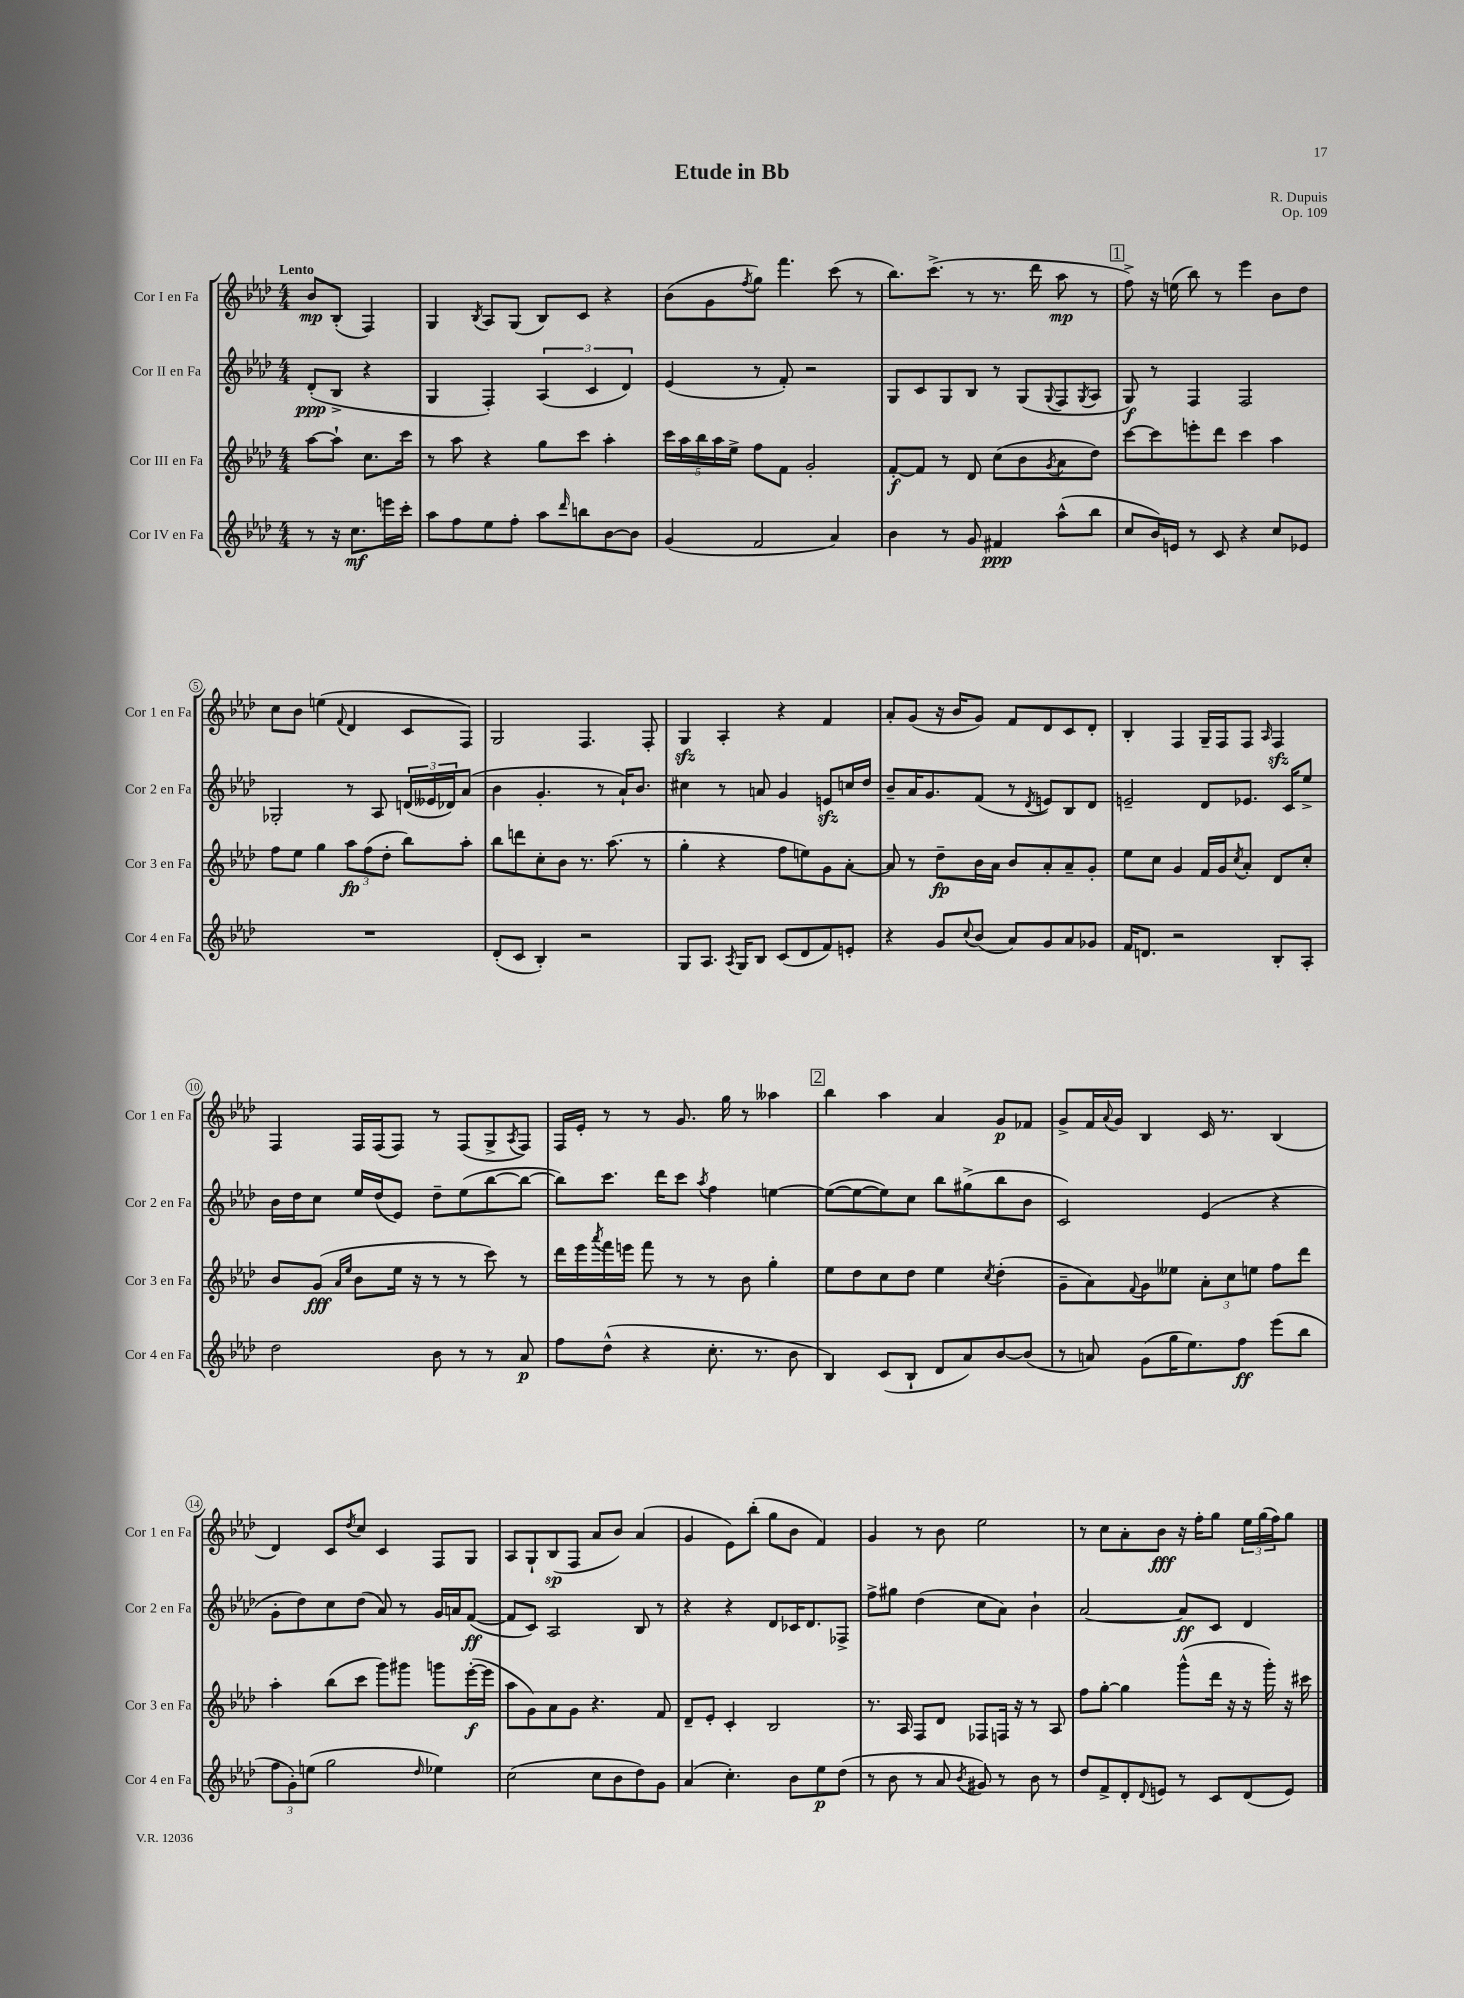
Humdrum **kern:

**kern	**kern	**kern	**kern
*staff4	*staff3	*staff2	*staff1
*clefG2	*clefG2	*clefG2	*clefG2
*k[b-e-a-d-]	*k[b-e-a-d-]	*k[b-e-a-d-]	*k[b-e-a-d-]
*M4/4	*M4/4	*M4/4	*M4/4
8r	[8aa-\L	(8d-'/L	8b-/L
16r	8aa-`\]J	8B-^/J	(8B-'/J
8.cc\L	.	.	.
.	8.cc\L	4r	4F/)
16eee\L	.	.	.
16ccc'\JJ	16ccc\Jk	.	.
=	=	=	=
8aa-\L	8r	4G/	4G/
8ff\	8aa-\	.	.
.	.	.	8qB-/
8ee-\	4r	4F'/)	8A-/L
8ff'\J	.	.	(8G/J
8aa-\L	8gg\L	(6A-/	8B-/L)
16qqddd-/	.	.	.
8bb\	8ccc\J	.	8c/J
.	.	6c/	.
[8b-\	4aa-'\	.	4r
.	.	6d-/)	.
8b-\]J	.	.	.
=	=	=	=
(4g/	20ccc\LL	(4e-/	(8b-\L
.	20aa-\	.	.
.	20bb-\	.	.
.	.	.	8g\
.	20aa-\	.	.
.	20ee-^\JJ	.	.
.	.	.	8qff/
2f/	8ff\L	8r	8gg\J)
.	8f\J	8f'/)	4.fff\
.	2g'/	2r	.
4a-/)	.	.	(8ccc\
.	.	.	8r
=	=	=	=
4b-\	[8f'/L	8G/L	8.bb-\L)
.	8f/]J	8c/	.
.	.	.	(8.ccc^\J
8r	8r	8G/	.
8g/	8d-/	8B-/J	8r
4f#/	(8cc\L	8r	8.r
.	8b-\	(8G/L	.
.	.	.	16ddd-\
.	8qg/	8qqG/	.
(8aa-^^\L	8a-\	8F/	8aa-\
.	.	8qG/	.
8bb-\J	8dd-\J)	8A-/J	8r
=	=	=	=
8cc/L	[8ccc\L	8G/)	8ff^\)
16b-/L)	8ccc\]	8r	16r
16e/JJ	.	.	(16ee\
8r	8eee'\	4F/	8bb-\)
8c/	8ddd-\J	.	8r
4r	4ccc\	2F/	4eee-\
8cc/L	4aa-\	.	8b-\L
8e-/J	.	.	8dd-\J
=	=	=	=
1r	8ff\L	2G-'/	8cc\L
.	8ee-\J	.	8b-\J
.	4gg\	.	(4ee\
.	.	.	8qqf/
.	12aa-\L	8r	4d-/
.	(12ff\	.	.
.	.	8A-/	.
.	12dd-'\J	.	.
.	8bb-\L)	(24d/LL	8c/L
.	.	24e--/	.
.	.	24d-/J)	.
.	8aa-'\J	(8a-/J	8F/J)
=	=	=	=
(8d-'/L	8bb-\L	4b-\	2G/
8c/J	8ddd\	.	.
4B-'/)	8cc'\	4.g'/	.
.	8b-\J	.	.
2r	8.r	.	4.F/
.	.	8r	.
.	(8.aa-\	.	.
.	.	16a-`/LK)	.
.	.	8.b-/J	.
.	8r	.	8F'/
=	=	=	=
8G/L	4gg'\	4cc#\	4G/
8.A-/J	.	.	.
.	4r	8r	4A-'/
8qA-/	.	.	.
16G/LK	.	.	.
8B-/J	.	8a/	.
(8c/L	8ff\L	4g/	4r
8d-/	8ee\)	.	.
8f/)	8g\	8e/L	4f/
8e'/J	[8a-'\J	16cc/L	.
.	.	16dd-/JJ	.
=	=	=	=
4r	8a-/]	8b-~/L	8a-'/L
.	8r	16a-/K	(8g/J
.	.	8.g/	.
8g/L	8dd-~\L	.	16r
.	.	.	16b-/LK
8qqcc/	.	.	.
(8b-/J	16b-\L	(8f/J	8g/J)
.	16a-\JJ	.	.
8a-/L)	8b-/L	8r	8f/L
.	.	8qd-/	.
8g/	8a-'/	8e/L)	8d-/
8a-/	8a-~/	8B-/	8c/
8g-/J	8g'/J	8d-/J	8d-'/J
=	=	=	=
16f/LK	8ee-\L	2e~/	4B-'/
8.d/J	.	.	.
.	8cc\J	.	.
2r	4g/	.	4F/
.	16f/LL	8d-/L	16G~/LL
.	16g/J	.	16F/J
.	8qcc/	.	.
.	8a-'/J	8.e-/J	8F/J
.	.	.	16qqA-/
8B-'/L	8d-/L	.	4F/
.	.	16c/LK	.
8A-'/J	8cc'/J	8ee-^/J	.
=	=	=	=
2dd-\	8b-/L	16b-\LL	4F/
.	.	16dd-\J	.
.	(8g/J	8cc\J	.
.	16qqa-/LL	.	.
.	16qqee-/JJ	.	.
.	8b-\L	16ee-/LL	16F/LL
.	.	(16dd-/J	(16F/J
.	16ee-\Jk	8e-/J)	8F/J)
.	16r	.	.
8b-\	8r	8dd-~\L	8r
8r	8r	(8ee-\	(8F/L
8r	8ccc\)	[8bb-\	8G^/
.	.	.	8qA-/
8a-/	8r	8bb-\_J	8F/J)
=	=	=	=
8ff\L	16ddd-\LL	8bb-\]L)	16F/LL
.	16eee-\	.	16e-'/JJ
.	8qaaa-/	.	.
(8dd-^^\J	16fff\	8.ccc\J	8r
.	16eee\JJ	.	.
4r	8fff\	.	8r
.	.	16ddd-\LK	.
.	8r	8ccc\J	8.g/
.	.	8qaa-/	.
8.cc'\	8r	4ff\	.
.	.	.	16gg\
.	8b-\	.	8r
8.r	.	.	.
.	4gg'\	[4ee\	4aa--\
8b-\	.	.	.
=	=	=	=
4B-/)	8ee-\L	(8ee\_L	4bb-\
.	8dd-\	8ee\_	.
(8c/L	8cc\	8ee\])	4aa-\
8B-`/J	8dd-\J	8cc\J	.
8d-/L	4ee-\	8bb-\L	4a-/
8a-/)	.	(8gg#^\	.
.	8qcc/	.	.
[8b-/	(4dd-'\	8bb-\	8g/L
(8b-/]J	.	8b-\J	8f-/J
=	=	=	=
8r	8g~\L	2c/)	8g^/L
8a/)	8a-\)	.	16f/L
.	.	.	8qqa-/
.	.	.	16g/JJ
.	8qqf/	.	.
(8g\L	8g\	.	4B-/
16gg\K	8ee--\J	.	.
8.ee-\)	.	.	.
.	12a-'\L	(4e-/	16c/
.	.	.	8.r
.	12cc\	.	.
8ff\J	.	.	.
.	12ee\J	.	.
(8eee-\L	8ff\L	4r	(4B-/
8bb-\J	8ddd-\J	.	.
=	=	=	=
12ff\L	4aa-'\	8g'\L	4d-/)
12g'\)	.	.	.
.	.	8dd-\)	.
(12ee\J	.	.	.
2gg\	(8bb-\L	8cc\	8c/L
.	.	.	8qdd-/
.	8ccc\J	(8dd-\J	8cc/J
.	8ggg\L)	8a-/)	4c/
.	8ggg#\J	8r	.
16qqdd-/	.	.	.
4ee-\)	8ggg\L	16g/LL	8F/L
.	.	16a/J	.
.	([16eee-'\L	([8f/J	8G/J
.	16eee-\]JJ	.	.
=	=	=	=
(2cc\	8aa-\L	8f/]L	8A-/L
.	8g\)	8c/J)	8G`/
.	8a-\	2A-/	(8B-/
.	8g\J	.	8F/J
8cc\L	4.r	.	8a-/L
8b-\	.	.	8b-/J)
8dd-\)	.	8B-/	(4a-/
8g\J	8f/	8r	.
=	=	=	=
(4a-/	8d-~/L	4r	4g/
.	8e-'/J	.	.
4.cc'\)	4c'/	4r	8e-\L)
.	.	.	(8bb-'\J
.	2B-/	8d-/L	8gg\L
8b-\L	.	16c-/K	8b-\J
.	.	8.d-/	.
8ee-\	.	.	4f/)
(8dd-\J	.	8F-^/J	.
=	=	=	=
8r	8.r	8ff^\L	4g/
8b-\	.	8gg#\J	.
.	16A-/	.	.
8r	8F/L	(4dd-\	8r
8a-/	8d-/J	.	8b-\
8qb-/	.	.	.
8g#/)	8F-/L	8cc\L	2ee-\
8r	16F/Jk	8a-\J)	.
.	16r	.	.
8b-\	8r	4b-`\	.
8r	8A-/	.	.
=	=	=	=
8dd-/L	8ff\L	[2a-/	8r
8f^/	[8gg'\J	.	8cc\L
8d-'/	4gg\]	.	8a-'\
8qqd-/	.	.	.
8e/J	.	.	8b-\J
8r	(8ggg^^\L	8a-/]L	16r
.	.	.	16ff'\LK
8c/L	16ddd-\Jk	8c/J	8gg\J
.	16r	.	.
(8d-/	16r	4d-/	24ee-\LL
.	.	.	(24gg\
.	16ggg'\)	.	.
.	.	.	24ff\J)
8e/J)	16r	.	8gg\J
.	16ccc#\	.	.
==	==	==	==
*-	*-	*-	*-
